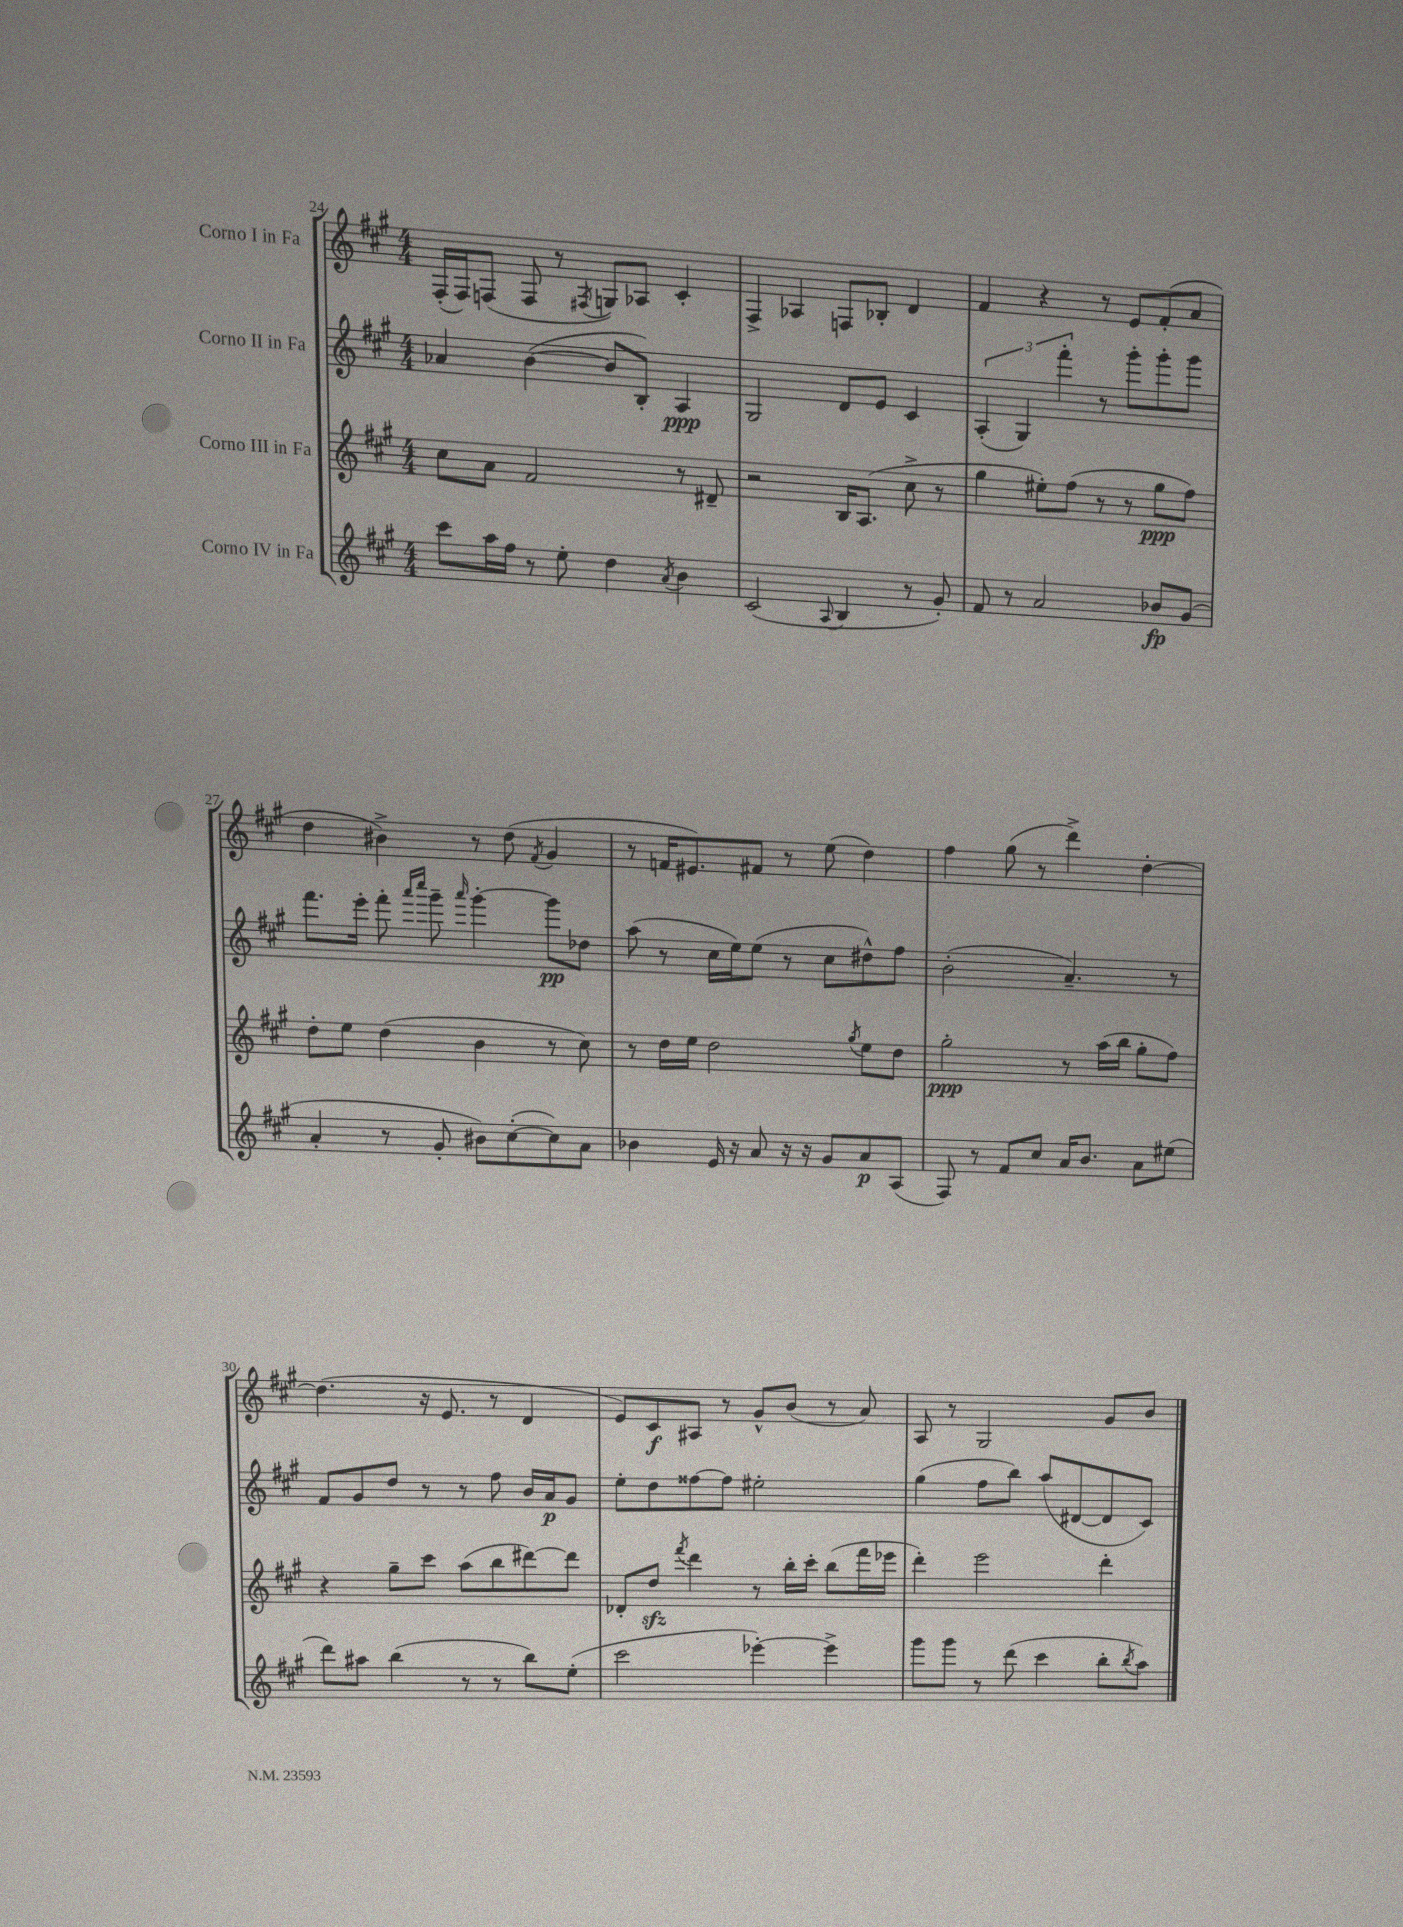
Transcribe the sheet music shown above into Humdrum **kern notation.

**kern	**kern	**kern	**kern
*staff4	*staff3	*staff2	*staff1
*clefG2	*clefG2	*clefG2	*clefG2
*k[f#c#g#]	*k[f#c#g#]	*k[f#c#g#]	*k[f#c#g#]
*M4/4	*M4/4	*M4/4	*M4/4
8ccc#	8cc#	4a-	(16F#'
.	.	.	16F#)
16aa	8a	.	(8F
16ff#	.	.	.
8r	2f#	([4b	8F
8ee'	.	.	8r
.	.	.	8qF#
4dd	.	8b]	8G)
.	.	8B')	8A-
8qa	.	.	.
4b	8r	4A	4c#'
.	8d#~	.	.
=	=	=	=
(2c#	2r	2G#	4F#^
.	.	.	4A-
8qqA	.	.	.
4B	16B	8d	8F
.	(8.A	.	.
.	.	8e	8B-'
8r	8cc#^	4c#	4d
8g#')	8r	.	.
=	=	=	=
8f#	4gg#	(6A'	4f#
8r	.	.	.
.	.	6G#)	.
2a	8ee#')	.	4r
.	.	6fff#'	.
.	(8ff#	.	.
.	8r	8r	8r
.	8r	8ggg#'	8e
8b-	8gg#	8ggg#'	(8f#'
(8g#	8ff#)	8ggg#	8a
=	=	=	=
4a'	8dd'	8.fff#	4dd
.	8ee	.	.
.	.	16eee'	.
8r	(4dd	8fff#'	4b#^)
.	.	16qqaaa	.
.	.	16qqcccc#	.
8g#'	.	8ggg#~	.
.	.	16qqaaa	.
8b#)	4b	[4ggg#'	8r
([8cc#'	.	.	(8dd
.	.	.	8qf#
8cc#])	8r	8ggg#]	4g#
8a	8cc#)	8dd-	.
=	=	=	=
4b-	8r	(8aa	8r
.	16dd	8r	16f
.	16ee	.	8.e#)
16e	2dd	16cc#	.
16r	.	16ee)	.
8a	.	(8ee	8f#
16r	.	8r	8r
16r	.	.	.
8g#	.	8cc#	(8ee
.	8qgg#	.	.
8a	8ee	8dd#^^)	4dd)
(8A	8dd	8ff#	.
=	=	=	=
8F#)	2gg#'	(2b'	4ff#
8r	.	.	.
8f#	.	.	(8gg#
8cc#	.	.	8r
16a	8r	4.a~)	4ddd^)
8.b	.	.	.
.	(16aa	.	.
.	16bb	.	.
8a	8gg#'	.	[4dd'
(8ee#	8ff#)	8r	.
=	=	=	=
8ddd)	4r	8f#	(4.dd]
8aa#	.	8g#	.
(4bb	8gg#~	8dd	.
.	8ccc#	8r	16r
.	.	.	8.e
8r	(8aa	8r	.
8r	8bb	8ff#	8r
8bb)	[8ddd#)	16b	4d
.	.	16a	.
(8ee'	8ddd#]	8g#	.
=	=	=	=
2ccc#	8d-'	8ee'	8e)
.	8dd	8dd	8c#
.	8qfff#	.	.
.	4ddd	[8ff##	8A#
.	.	8ff##]	8r
[4eee-')	8r	2ee#'	8g#^^
.	16bb'	.	(8b
.	16ccc#'	.	.
4eee-^]	(8bb	.	8r
.	16fff#	.	8a)
.	16eee-	.	.
=	=	=	=
8ggg#	4ddd')	(4gg#	8A
8ggg#	.	.	8r
8r	2eee	8ff#	2G#
(8ddd	.	8bb)	.
4ccc#	.	(8aa	.
.	.	[8d#	.
8bb'	4ddd'	8d#]	8g#
8qbb	.	.	.
8aa)	.	8c#)	8b
==	==	==	==
*-	*-	*-	*-
